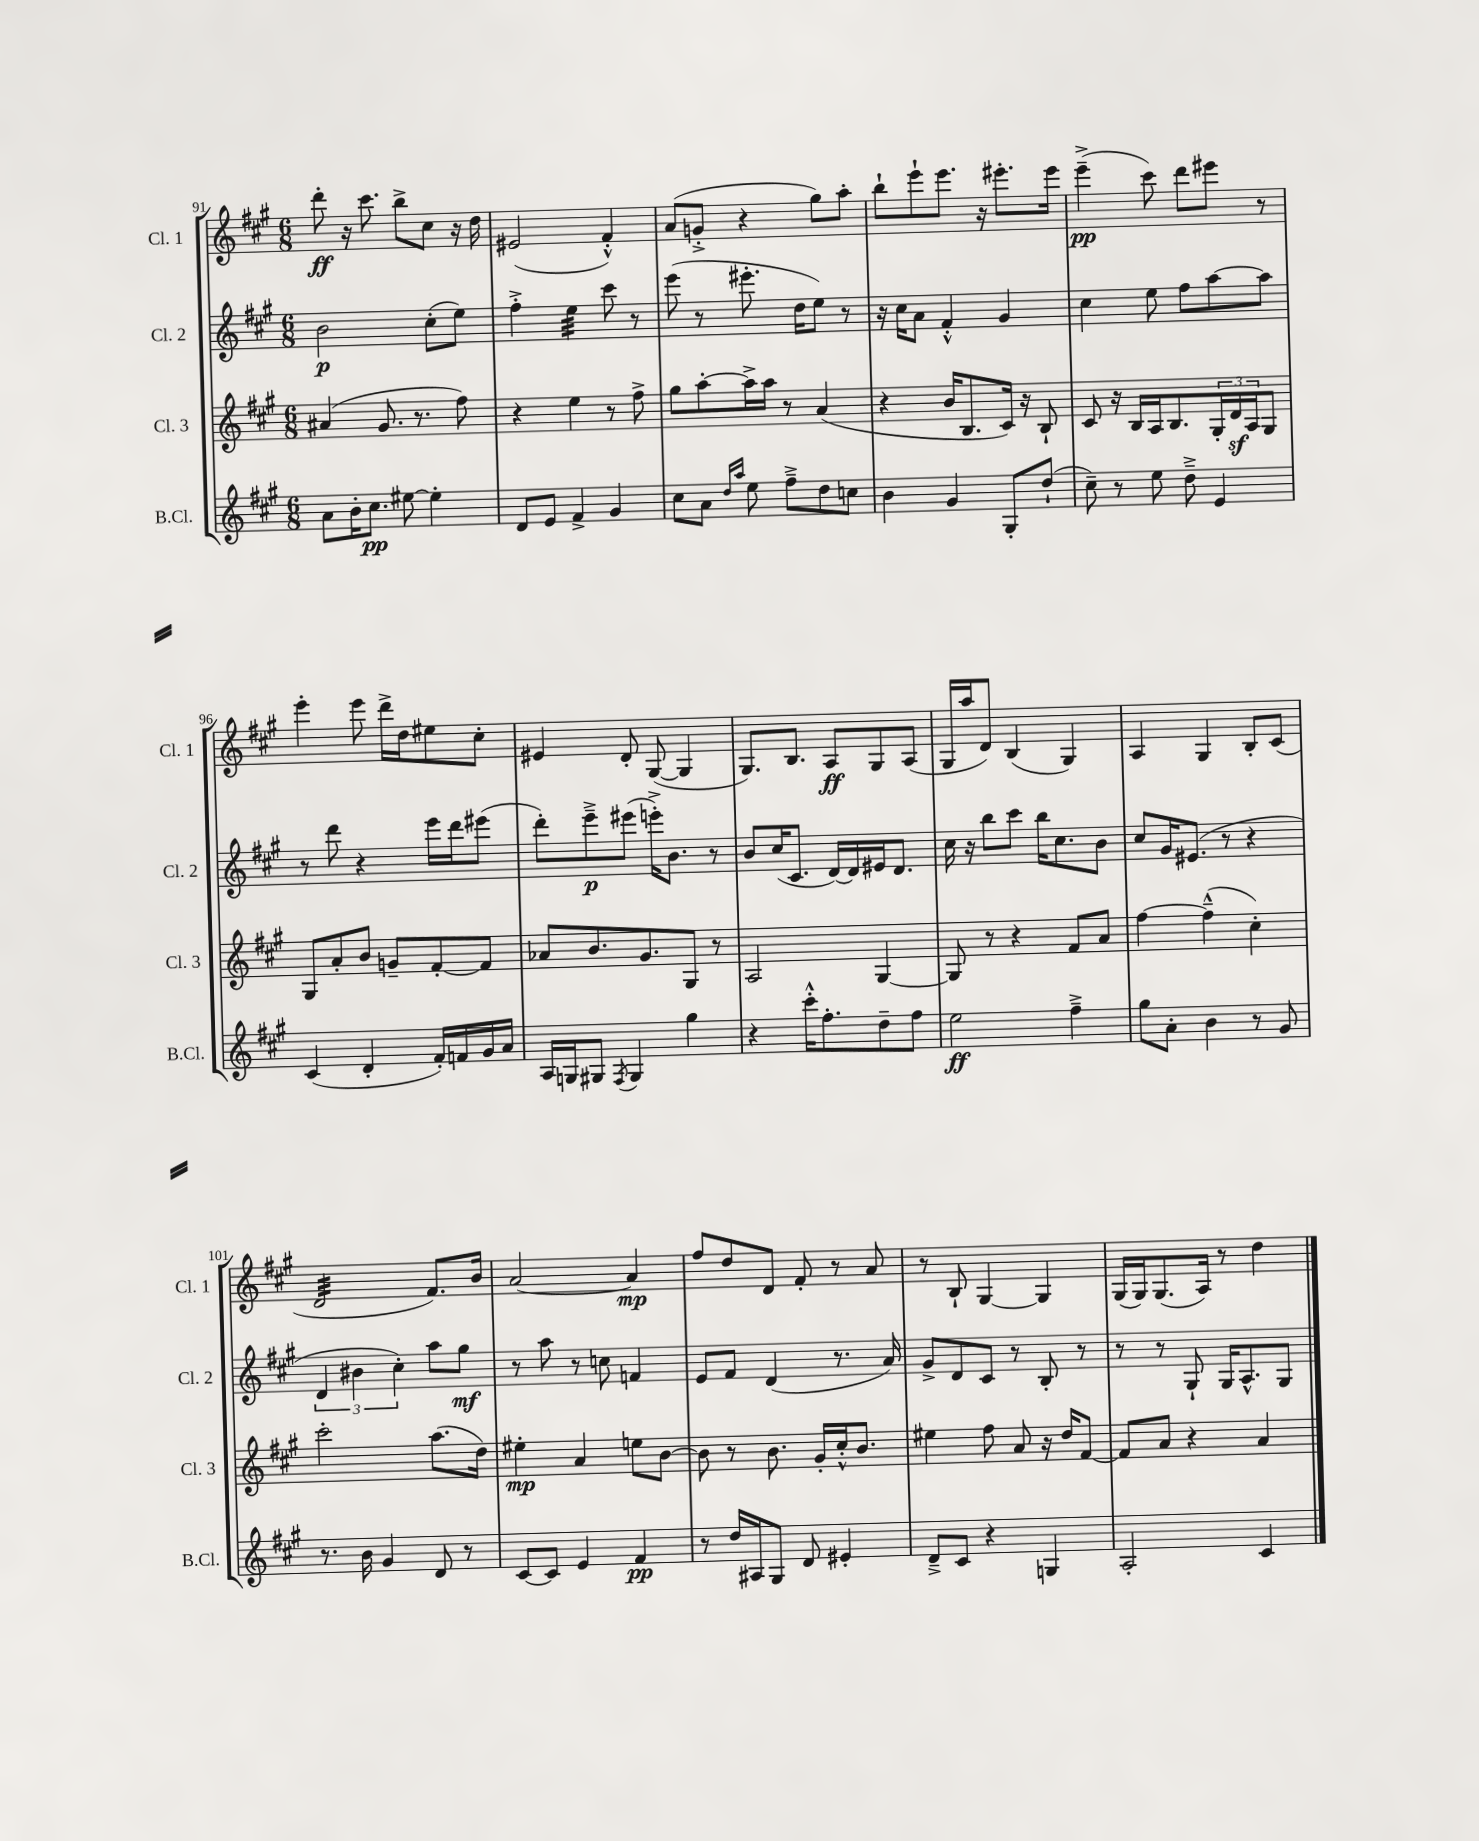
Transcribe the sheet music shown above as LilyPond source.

<<
\new StaffGroup <<
\new Staff = "s0" \with { instrumentName = "Cl. 1" shortInstrumentName = "Cl. 1" } {
    \clef treble \key a \major \numericTimeSignature \time 6/8
    d'''8-.\ff r16 cis'''8. b''8-> cis''8 r16 d''16 |
    eis'2( fis'4-.-^) |
    a'8( g'8-.-> r4 gis''8) a''8-. |
    b''8-! e'''8-! e'''8. r16 eis'''8.-. eis'''16 |
    e'''4--->\pp( cis'''8) d'''8 eis'''8 r8 |
    e'''4-. e'''8 d'''16-> d''16 eis''8 cis''8-. |
    eis'4 d'8-. gis8~( gis4 |
    gis8.) b8. a8\ff gis8 a8( |
    gis16 a''16 d'8) b4( gis4) |
    a4 gis4 b8-. cis'8( |
    d'2:32 fis'8.) b'16 |
    a'2~ a'4\mp |
    fis''8 d''8 d'8 fis'8-. r8 a'8 |
    r8 b8-! gis4~ gis4 |
    gis16( gis16) gis8.( a16) r8 d''4 \bar "|." |
}
\new Staff = "s1" \with { instrumentName = "Cl. 2" shortInstrumentName = "Cl. 2" } {
    \clef treble \key a \major \numericTimeSignature \time 6/8
    b'2\p cis''8-.( e''8) |
    fis''4-.-> e''4:32 cis'''8 r8 |
    e'''8( r8 eis'''8.-. d''16 e''8) r8 |
    r16 cis''16 a'8 fis'4-.-^ gis'4 |
    cis''4 e''8 fis''8 a''8~ a''8 |
    r8 d'''8 r4 e'''16 d'''16 eis'''8( |
    d'''8-.) e'''8--->\p eis'''8( e'''16-.->) b'8. r8 |
    b'8 cis''16( cis'8. d'16~) d'16 eis'16 d'8. |
    cis''16 r16 b''8 cis'''8 b''16 cis''8. b'8 |
    cis''8 gis'16 eis'8.( r8 r4 |
    \tuplet 3/2 { d'4 bis'4 cis''4-.) } a''8 gis''8\mf |
    r8 a''8 r8 c''8 f'4 |
    e'8 fis'8 d'4( r8. a'16) |
    gis'8-> d'8 cis'8 r8 b8-. r8 |
    r8 r8 gis8-! gis16 a8.-^ gis8 \bar "|." |
}
\new Staff = "s2" \with { instrumentName = "Cl. 3" shortInstrumentName = "Cl. 3" } {
    \clef treble \key a \major \numericTimeSignature \time 6/8
    ais'4( gis'8. r8. fis''8) |
    r4 e''4 r8 fis''8-> |
    gis''8 a''8~-. a''16-> a''16 r8 a'4( |
    r4 b'16 b8. cis'16) r16 b8-! |
    cis'8 r16 b16 a16 b8. \tuplet 3/2 { gis16-. d'16\sf a16 } gis8 |
    gis8 a'8-. b'8 g'8-- fis'8~-. fis'8 |
    aes'8 b'8. gis'8. gis8 r8 |
    a2 gis4~ |
    gis8 r8 r4 fis'8 a'8 |
    fis''4~ fis''4---^( cis''4-.) |
    cis'''2-. a''8.( d''16) |
    eis''4-.\mp a'4 e''8 b'8~ |
    b'8 r8 b'8. gis'16-. cis''16-.-^ b'8. |
    eis''4 fis''8 a'8 r16 d''16 fis'8~ |
    fis'8 a'8 r4 a'4 \bar "|." |
}
\new Staff = "s3" \with { instrumentName = "B.Cl." shortInstrumentName = "B.Cl." } {
    \clef treble \key a \major \numericTimeSignature \time 6/8
    a'8 b'16-. cis''8.\pp eis''8~ eis''4-. |
    d'8 e'8 fis'4-> gis'4 |
    cis''8 a'8 \grace { d''16 a''16 } e''8 fis''8---> d''8 c''8 |
    b'4 gis'4 gis8-. d''8-!( |
    cis''8--) r8 e''8 d''8---> e'4 |
    cis'4( d'4-. fis'16-.) f'16 gis'16 a'16 |
    a16 g16 gis8 \acciaccatura { fis8 } gis4 gis''4 |
    r4 cis'''16-.-^ fis''8.-. d''8-- fis''8 |
    e''2\ff fis''4---> |
    gis''8 a'8-. b'4 r8 gis'8 |
    r8. b'16 gis'4 d'8 r8 |
    cis'8~ cis'8 e'4 fis'4\pp |
    r8 d''16 ais16 gis8 d'8 eis'4-. |
    d'8---> cis'8 r4 g4 |
    a2-. cis'4 \bar "|." |
}
>>
>>
\layout { \context { \Score currentBarNumber = #91 } }
